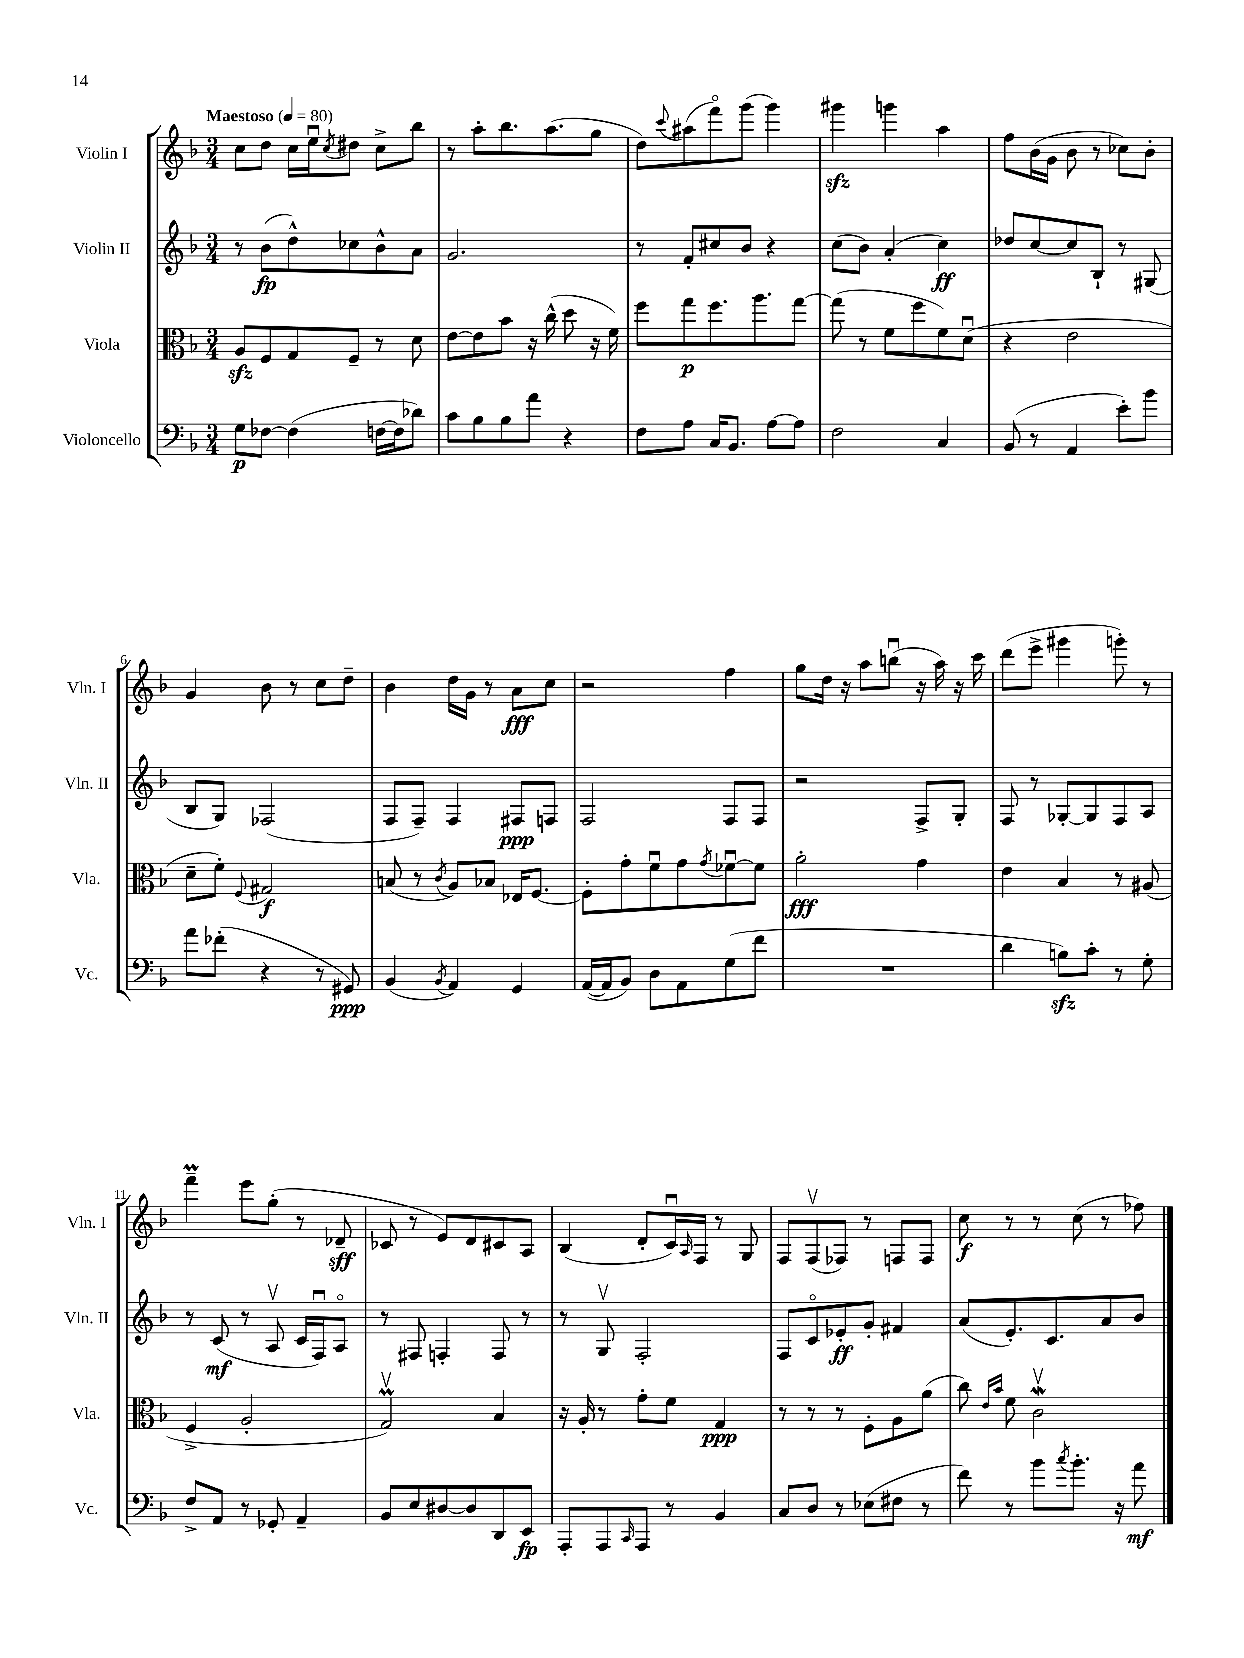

**kern	**kern	**kern	**kern
*staff4	*staff3	*staff2	*staff1
*clefF4	*clefC3	*clefG2	*clefG2
*k[b-]	*k[b-]	*k[b-]	*k[b-]
*M3/4	*M3/4	*M3/4	*M3/4
*MM80	*MM80	*MM80	*MM80
8G	8A	8r	8cc
[8F-	8F	(8b-	8dd
(4F-]	8G	8dd^^)	16cc
.	.	.	16eeu
.	.	.	8qcc
.	8F~	8cc-	8dd#
[16F	8r	8b-^^	8cc^
16F]	.	.	.
8d-)	8d	8a	8bb-
=	=	=	=
8c	[8e	2.g	8r
8B-	8e]	.	8aa'
8B-	8b-	.	8.bb-
8a	16r	.	.
.	(16cc^^	.	(8.aa
4r	8dd	.	.
.	16r	.	8gg
.	16f)	.	.
=	=	=	=
8F	8ff	8r	8dd)
.	.	.	8qqccc
8A	8gg	8f'	(8aa#
16C	8.ff	8cc#	8fffo)
8.BB-	.	.	.
.	.	8b-	(8ggg
.	8.aa	.	.
[8A	.	4r	4ggg)
8A]	[8gg	.	.
=	=	=	=
2F	(8gg]	(8cc	4ggg#
.	8r	8b-)	.
.	8f	(4a'	4ggg
.	8ff	.	.
4C	8f)	4cc)	4aa
.	(8du	.	.
=	=	=	=
(8BB-	4r	8dd-	8ff
8r	.	[8cc	(16b-
.	.	.	16g
4AA	2e	8cc]	8b-
.	.	8B-`	8r
8e')	.	8r	8cc-)
8b-	.	(8G#	8b-'
=	=	=	=
8a	8d~	8B-	4g
(8f-'	8f')	8G)	.
.	8qqF	.	.
4r	2G#	(2F-	8b-
.	.	.	8r
8r	.	.	8cc
8GG#)	.	.	8dd~
=	=	=	=
(4BB-	(8B	8F	4b-
.	8r	8F~)	.
8qBB-	8qc	.	.
4AA)	8A)	4F	16dd
.	.	.	16g
.	8B-	.	8r
4GG	16E-	8F#	8a
.	[8.F	.	.
.	.	8F	8cc
=	=	=	=
([16AA	8F']	2F	2r
16AA]	.	.	.
8BB-)	8g'	.	.
8D	8fu	.	.
8AA	8g	.	.
.	8qg	.	.
(8G	[8f-u	8F	4ff
8f	8f-]	8F	.
=	=	=	=
2.r	2a'	2r	8gg
.	.	.	16dd
.	.	.	16r
.	.	.	8aa
.	.	.	(8bbu
.	4g	8F^	16r
.	.	.	16aa)
.	.	8G'	16r
.	.	.	16ccc
=	=	=	=
4d	4e	8F	(8ddd
.	.	8r	8eee^
8B)	4B-	[8G-'	4ggg#
8c'	.	8G-]	.
8r	8r	8F	8ggg')
8G'	(8A#	8A	8r
=	=	=	=
8F^	4F^	8r	4fff~
8AA	.	(8c	.
8r	2A'	8r	8eee
8GG-'	.	8Av	(8gg'
4AA~	.	16c	8r
.	.	16Fu)	.
.	.	8Ao	8d-~
=	=	=	=
8BB-	2Gv)	8r	8c-
8E	.	8F#	8r
[8D#	.	4F'	8e)
8D#]	.	.	8d
8DD	4B-	8F	8c#
8EE	.	8r	8A
=	=	=	=
8AAA'	16r	8r	(4B-
.	16A'	.	.
8AAA	8r	8Gv	.
16qqCC	.	.	.
8AAA	8g'	2F'	8d'
8r	8f	.	16cu)
.	.	.	16qqA
.	.	.	16F
4BB-	4G	.	8r
.	.	.	8G
=	=	=	=
8C	8r	8F	8F
8D	8r	8co	(8Fv
8r	8r	8e-'	8F-)
(8E-	8F'	8g'	8r
8F#	8A	4f#	8F
8r	(8a	.	8F
=	=	=	=
8f)	8cc)	(8a	8cc
.	16qqe	.	.
.	16qqb-	.	.
8r	8f	8.e')	8r
8b-	2cv	.	8r
.	.	8.c	.
8qcc	.	.	.
8.b-'	.	.	(8cc
.	.	8a	8r
16r	.	.	.
8a	.	8b-	8ff-)
==	==	==	==
*-	*-	*-	*-
